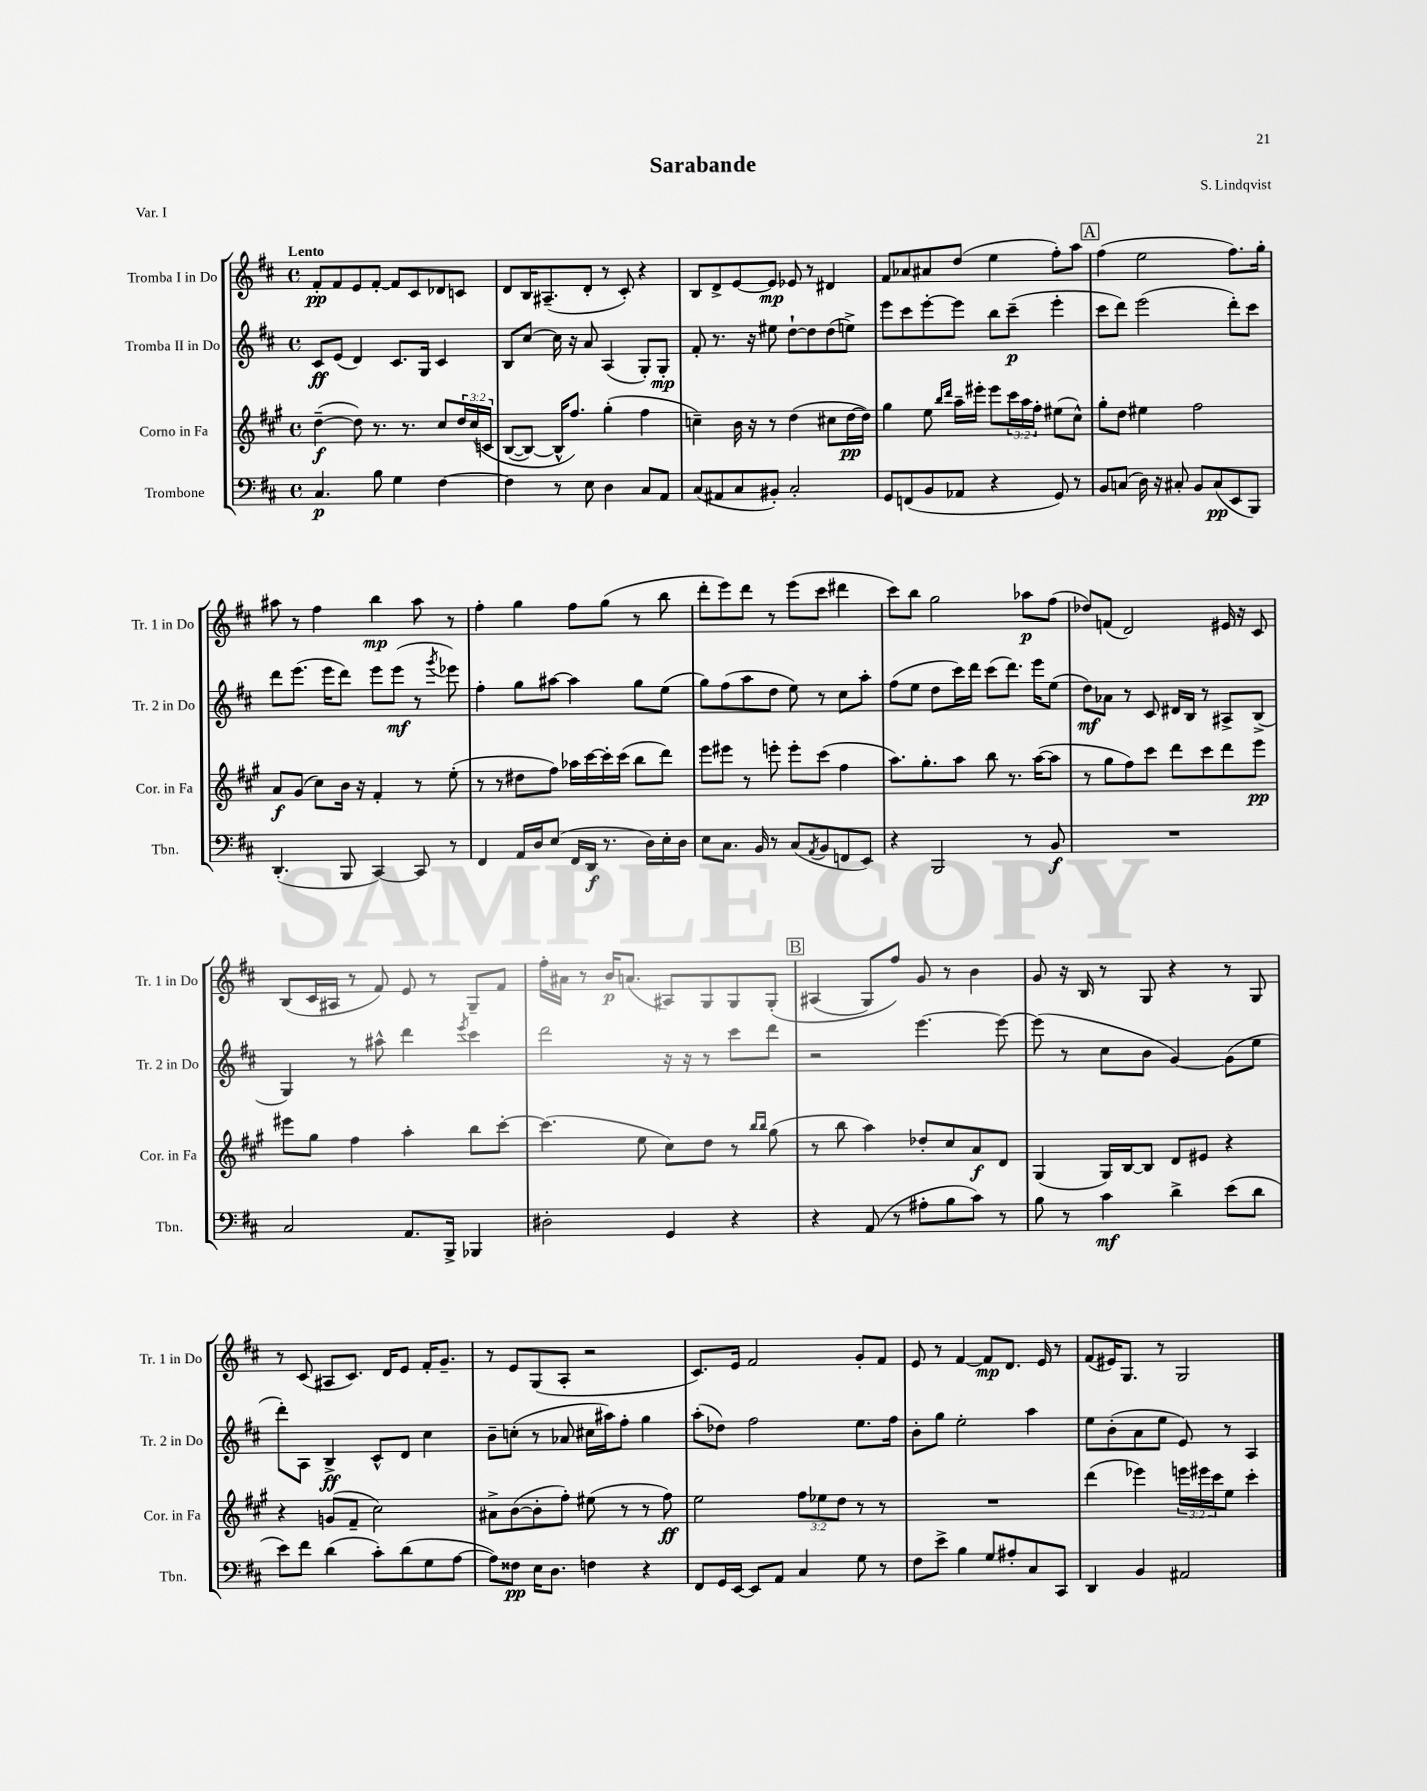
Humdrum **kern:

**kern	**dynam	**kern	**dynam	**kern	**dynam	**kern	**dynam
*part4	*part4	*part3	*part3	*part2	*part2	*part1	*part1
*staff4	*staff4	*staff3	*staff3	*staff2	*staff2	*staff1	*staff1
*I"Trombone	*	*I"Corno in Fa	*	*I"Tromba II in Do	*	*I"Tromba I in Do	*
*I'Tbn.	*	*I'Cor. in Fa	*	*I'Tr. 2 in Do	*	*I'Tr. 1 in Do	*
*clefF4	*	*clefG2	*	*clefG2	*	*clefG2	*
*k[f#c#]	*	*k[f#c#g#]	*	*k[f#c#]	*	*k[f#c#]	*
*M4/4	*	*M4/4	*	*M4/4	*	*M4/4	*
*met(c)	*	*met(c)	*	*met(c)	*	*met(c)	*
=1	=1	=1	=1	=1	=1	=1	=1
!	!	!	!	!	!	!LO:TX:a:B:t=Lento	!
4.C#/	p	([4dd~\	f	8c#/L	ff	8f#'/L	pp
.	.	.	.	(8e/J	.	8f#/	.
.	.	8dd\])	.	4d/)	.	8e/	.
8B\	.	8.r	.	.	.	[8f#'/J	.
4G\	.	.	.	8.c#/L	.	8f#/L]	.
.	.	8.r	.	.	.	.	.
.	.	.	.	.	.	8c#/	.
.	.	.	.	16G/Jk	.	.	.
[4F#\	.	8cc#/L	.	4c#/	.	8d-X/	.
.	.	24dd/L	.	.	.	8cn/J	.
.	.	(24cc#/	.	.	.	.	.
.	.	24cn/JJ	.	.	.	.	.
=2	=2	=2	=2	=2	=2	=2	=2
4F#\]	.	([8B/L	.	8B/L	.	8d/L	.
.	.	8B/J_)	.	[8cc#/J	.	16B/K	.
.	.	.	.	.	.	(8.A#X~/	.
8r	.	16B^^/KL]	.	16cc#\]	.	.	.
.	.	8.ff#/J)	.	16r	.	.	.
8E\	.	.	.	8a/	.	8d'/J	.
4D\	.	(4gg#'\	.	(4A/	.	8r	.
.	.	.	.	.	.	8c#'/)	.
8C#/L	.	4ff#\	.	8G'/L)	.	4r	.
8AA/J	.	.	.	8G'/J	mp	.	.
=3	=3	=3	=3	=3	=3	=3	=3
(8C#/L	.	4ccn~\)	.	8f#'/	.	8B/L	.
8AA#X/	.	.	.	8.r	.	8d^/	.
8C#/	.	16b\	.	.	.	[8e/	.
.	.	16r	.	16r	.	.	.
8BB#X'/J)	.	8r	.	8ee#X\	.	8e/J]	mp
2C#'/	.	(4dd\	.	[8dd`\L	.	8e-X/	.
.	.	.	.	8dd\]	.	8r	.
.	.	8cc#X\L	.	(8dd\	.	4d#X/	.
.	.	[16dd\L	pp	8een^\J)	.	.	.
.	.	16dd\JJ])	.	.	.	.	.
=4	=4	=4	=4	=4	=4	=4	=4
8GG/L	.	4gg#\	.	8eee\L	.	8f#/L	.
(8FFn/	.	.	.	8ccc#\	.	8a-X/	.
8BB/	.	8ee\	.	[8eee'\	.	8a#X/	.
.	.	16qqbb/LL	.	.	.	.	.
.	.	16qqddd/JJ	.	.	.	.	.
8AA-X/J	.	16aa~\LL	.	8eee\J]	.	(8dd/J	.
.	.	16eee#X'\JJ	.	.	.	.	.
4r	.	8eee#\L	.	8bb\L	.	4ee\	.
.	.	24ccc#\L	.	(8ccc#~\J	p	.	.
.	.	24aa\	.	.	.	.	.
.	.	24ff#'\JJ	.	.	.	.	.
8GG/)	.	(8ee#X\L	.	4eee'\	.	8ff#'\L)	.
8r	.	8cc#^^\J)	.	.	.	8aa\J	.
!!LO:REH:place=s1:t=A
=5	=5	=5	=5	=5	=5	=5	=5
8BB/L	.	8gg#'\L	.	8ccc#\L	.	(4ff#\	.
(8Cn/J	.	8dd\J	.	8ddd\J)	.	.	.
16D\)	.	4ee#X\	.	(2eee\	.	2ee\	.
16r	.	.	.	.	.	.	.
8C#X'/	.	.	.	.	.	.	.
8BB/L	.	2ff#\	.	.	.	.	.
(8C#/	pp	.	.	.	.	.	.
8EE/	.	.	.	8ddd'\L)	.	8.ff#\L)	.
8BBB/J)	.	.	.	8ccc#\J	.	.	.
.	.	.	.	.	.	16gg'\Jk	.
!!LO:LB:g=z
=6	=6	=6	=6	=6	=6	=6	=6
(4.DD'/	.	8a/L	f	8ddd\L	.	8aa#X\	.
.	.	(8g#/J	.	(8.eee\J	.	8r	.
.	.	8cc#\L)	.	.	.	4ff#\	.
.	.	.	.	16eee\KL	.	.	.
8BBB/	.	16b\Jk	.	8ddd\J)	.	.	.
.	.	16r	.	.	.	.	.
[4CC#/)	.	4f#'/	.	8eee\L	.	4bb\	mp
.	.	.	.	(8eee\J	mf	.	.
8CC#/]	.	8r	.	8r	.	8aa#\	.
.	.	.	.	8qggg/	.	.	.
8r	.	(8ee'\	.	8eee-X\)	.	8r	.
=7	=7	=7	=7	=7	=7	=7	=7
4FF#/	.	8r	.	4ff#'\	.	4ff#'\	.
.	.	8r	.	.	.	.	.
16AA/LL	.	8dd#X\L	.	8gg\L	.	4gg\	.
16D/J	.	.	.	.	.	.	.
(8E/J	.	8ff#\J)	.	[8aa#X\J	.	.	.
16FF#/LL	.	16aa-X\LL	.	4aa#\]	.	8ff#\L	.
16DD/JJ	f	[16ccc#\	.	.	.	.	.
8.r	.	16ccc#'\]	.	.	.	(8gg\J	.
.	.	(16ccc#\JJ	.	.	.	.	.
.	.	8bb\L	.	8gg\L	.	8r	.
16D\LL)	.	.	.	.	.	.	.
16E'\	.	8ddd\J)	.	(8ee\J	.	8bb\	.
16D\JJ	.	.	.	.	.	.	.
=8	=8	=8	=8	=8	=8	=8	=8
8E\L	.	8eee\L	.	8gg\L)	.	8ddd'\L	.
8.C#\J	.	8eee#X\J	.	(8ff#\	.	8eee\)	.
.	.	8r	.	8aa\	.	8ddd\J	.
16BB/	.	.	.	.	.	.	.
8r	.	8eeen'\	.	8dd\J	.	8r	.
(8C#/L	.	8eee'\L	.	8ee\)	.	(8eee\L	.
8qAA/	.	.	.	.	.	.	.
8BB/	.	(8ccc#\J	.	8r	.	8ccc#\J	.
8FFn/	.	4ff#\	.	8cc#\L	.	4ddd#X\	.
8EE/J)	.	.	.	8aa'\J	.	.	.
=9	=9	=9	=9	=9	=9	=9	=9
4r	.	8.aa\L)	.	(8ff#\L	.	8ccc#\L)	.
.	.	.	.	8ee\J	.	8bb\J	.
.	.	8.gg#'\	.	.	.	.	.
2BBB/	.	.	.	8dd\L	.	2gg\	.
.	.	8aa\J	.	16ccc#\L)	.	.	.
.	.	.	.	16ddd\JJ	.	.	.
.	.	8bb\	.	(8ccc#\L	.	.	.
.	.	8.r	.	8.ddd\J)	.	.	.
8r	.	.	.	.	.	8aa-X\L	p
.	.	([16aa\KL	.	16eee\KL	.	.	.
8BB/	f	8aa\J]	.	(8ee\J	.	(8ff#\J	.
=10	=10	=10	=10	=10	=10	=10	=10
1r	.	8r	.	8dd\L)	mf	8dd-X/L)	.
.	.	8gg#\L	.	8a-X\J	.	(8fn/J	.
.	.	8ff#\)	.	8r	.	2d/)	.
.	.	8ccc#\J	.	8c#/	.	.	.
.	.	8ddd\L	.	16d#X/LL	.	.	.
.	.	.	.	16B/JJ	.	.	.
.	.	8ccc#\	.	8r	.	.	.
.	.	8ddd\	.	8A#X^/L	.	16e#X/	.
.	.	.	.	.	.	16r	.
.	.	8eee\J	pp	(8B^/J	.	8c#/	.
!!LO:LB:g=z
=11	=11	=11	=11	=11	=11	=11	=11
2C#/	.	8eee#X\L	.	4G/)	.	(8B/L	.
.	.	8gg#\J	.	.	.	16c#/L	.
.	.	.	.	.	.	16A#X/JJ	.
.	.	4ff#\	.	8r	.	8r	.
.	.	.	.	8aa#X^^\	.	8f#/)	.
8.AA/L	.	4aa'\	.	4ddd\	.	8e/	.
.	.	.	.	.	.	8r	.
16BBB^/Jk	.	.	.	.	.	.	.
.	.	.	.	8qeee/	.	.	.
4BBB-X/	.	8bb\L	.	4ccc#\	.	8G~/L	.
.	.	[8ccc#'\J	.	.	.	8f#/J	.
=12	=12	=12	=12	=12	=12	=12	=12
2D#X'\	.	(4.ccc#\]	.	2ddd\	.	16ff#'\LL	.
.	.	.	.	.	.	16a#X\JJ	.
.	.	.	.	.	.	8r	.
.	.	.	.	.	.	16b/KL	p
.	.	.	.	.	.	(8.an/J	.
.	.	8ee\	.	.	.	.	.
4GG/	.	8cc#\L)	.	16r	.	8A#X/L)	.
.	.	.	.	16r	.	.	.
.	.	8dd\J	.	8r	.	8G/	.
4r	.	8r	.	8ccc#\L	.	8G/	.
.	.	16qqbb/LL	.	.	.	.	.
.	.	16qqbb/JJ	.	.	.	.	.
.	.	(8gg#\	.	8ddd\J	.	(8G'/J	.
!!LO:REH:place=s1:t=B
=13	=13	=13	=13	=13	=13	=13	=13
4r	.	8r	.	2r	.	(4A#X/	.
.	.	8bb\	.	.	.	.	.
(8AA/	.	4aa\)	.	.	.	8G/L)	.
8r	.	.	.	.	.	8ff#/J)	.
8A#X'\L	.	8dd-X'/L	.	[4.eee\	.	8g/	.
8B\	.	8cc#/	.	.	.	8r	.
8c#\J)	.	8a/	f	.	.	4b\	.
8r	.	8d/J	.	8eee\_	.	.	.
=14	=14	=14	=14	=14	=14	=14	=14
8B\	.	(4G#/	.	(8eee\]	.	8g/	.
8r	.	.	.	8r	.	16r	.
.	.	.	.	.	.	16B/	.
4c#\	mf	16G#/LL)	.	8cc#\L	.	8r	.
.	.	[16B/J	.	.	.	.	.
.	.	8B/J]	.	8b\J	.	8G/	.
4d^\	.	8d/L	.	[4g/)	.	4r	.
.	.	8e#X/J	.	.	.	.	.
(8e\L	.	4r	.	(8g\L]	.	8r	.
8d\J	.	.	.	8ee\J	.	8G/	.
!!LO:LB:g=z
=15	=15	=15	=15	=15	=15	=15	=15
8e\L)	.	4r	.	8ddd'\L)	.	8r	.
8f#\J	.	.	.	8A\J	.	(8c#/	.
(4d\	.	(8gn/L	.	4B^/	ff	8A#X/L	.
.	.	8f#~/J	.	.	.	8.c#/J)	.
8c#'\L)	.	2cc#\)	.	8c#^^/L	.	.	.
.	.	.	.	.	.	16d/KL	.
(8d\	.	.	.	8d/J	.	8e/J	.
8G\	.	.	.	4cc#\	.	16f#'/KL	.
.	.	.	.	.	.	8.g~/J	.
[8A\J	.	.	.	.	.	.	.
=16	=16	=16	=16	=16	=16	=16	=16
8A\L])	.	8a#X^\L	.	8b~\L	.	8r	.
8F##X\J	pp	([8b\	.	(8ccn'\J	.	8e/L	.
16E\KL	.	8b'\]	.	8r	.	(8G/	.
8.D\J	.	.	.	.	.	.	.
.	.	8ff#'\J)	.	8a-X/	.	8A'/J	.
4Fn\	.	(8ee#X\	.	16cc#X\LL	.	2r	.
.	.	.	.	16aa#X\J)	.	.	.
.	.	8r	.	8ff#'\J	.	.	.
4r	.	8r	.	4gg\	.	.	.
.	.	8ff#\)	ff	.	.	.	.
=17	=17	=17	=17	=17	=17	=17	=17
8FF#/L	.	2ee\	.	(8aa'\L	.	8.c#/L)	.
16GG/L	.	.	.	8dd-X\J)	.	.	.
[16EE/JJ	.	.	.	.	.	16e/Jk	.
8EE/L]	.	.	.	2ff#\	.	2f#/	.
8AA/J	.	.	.	.	.	.	.
4C#/	.	12ff#\L	.	.	.	.	.
.	.	12ee-X\	.	.	.	.	.
.	.	12dd\J	.	.	.	.	.
8G\	.	8r	.	8.ee\L	.	8g'/L	.
8r	.	8r	.	.	.	8f#/J	.
.	.	.	.	16ff#\Jk	.	.	.
=18	=18	=18	=18	=18	=18	=18	=18
8F#\L	.	1r	.	8b'\L	.	8e/	.
8e^\J	.	.	.	8gg\J	.	8r	.
4B\	.	.	.	2ee'\	.	[4f#/	.
8G/L	.	.	.	.	.	8f#/L]	mp
8A#X'/	.	.	.	.	.	8.d/J	.
8C#/	.	.	.	4aa\	.	.	.
.	.	.	.	.	.	16e/	.
8CC#/J	.	.	.	.	.	8r	.
=19	=19	=19	=19	=19	=19	=19	=19
4DD/	.	(4ddd\	.	8ee\L	.	(8f#/L	.
.	.	.	.	(8b'\	.	16e#X/K)	.
.	.	.	.	.	.	8.G/J	.
4BB/	.	4eee-X\)	.	8a\	.	.	.
.	.	.	.	8ee\J	.	8r	.
2AA#X/	.	24eeen\LL	.	8e/)	.	2G/	.
.	.	24eee#X\	.	.	.	.	.
.	.	24ccc#\J	.	.	.	.	.
.	.	8ee\J	.	8r	.	.	.
.	.	4ccc#'\	.	4A/	.	.	.
==	==	==	==	==	==	==	==
*-	*-	*-	*-	*-	*-	*-	*-
